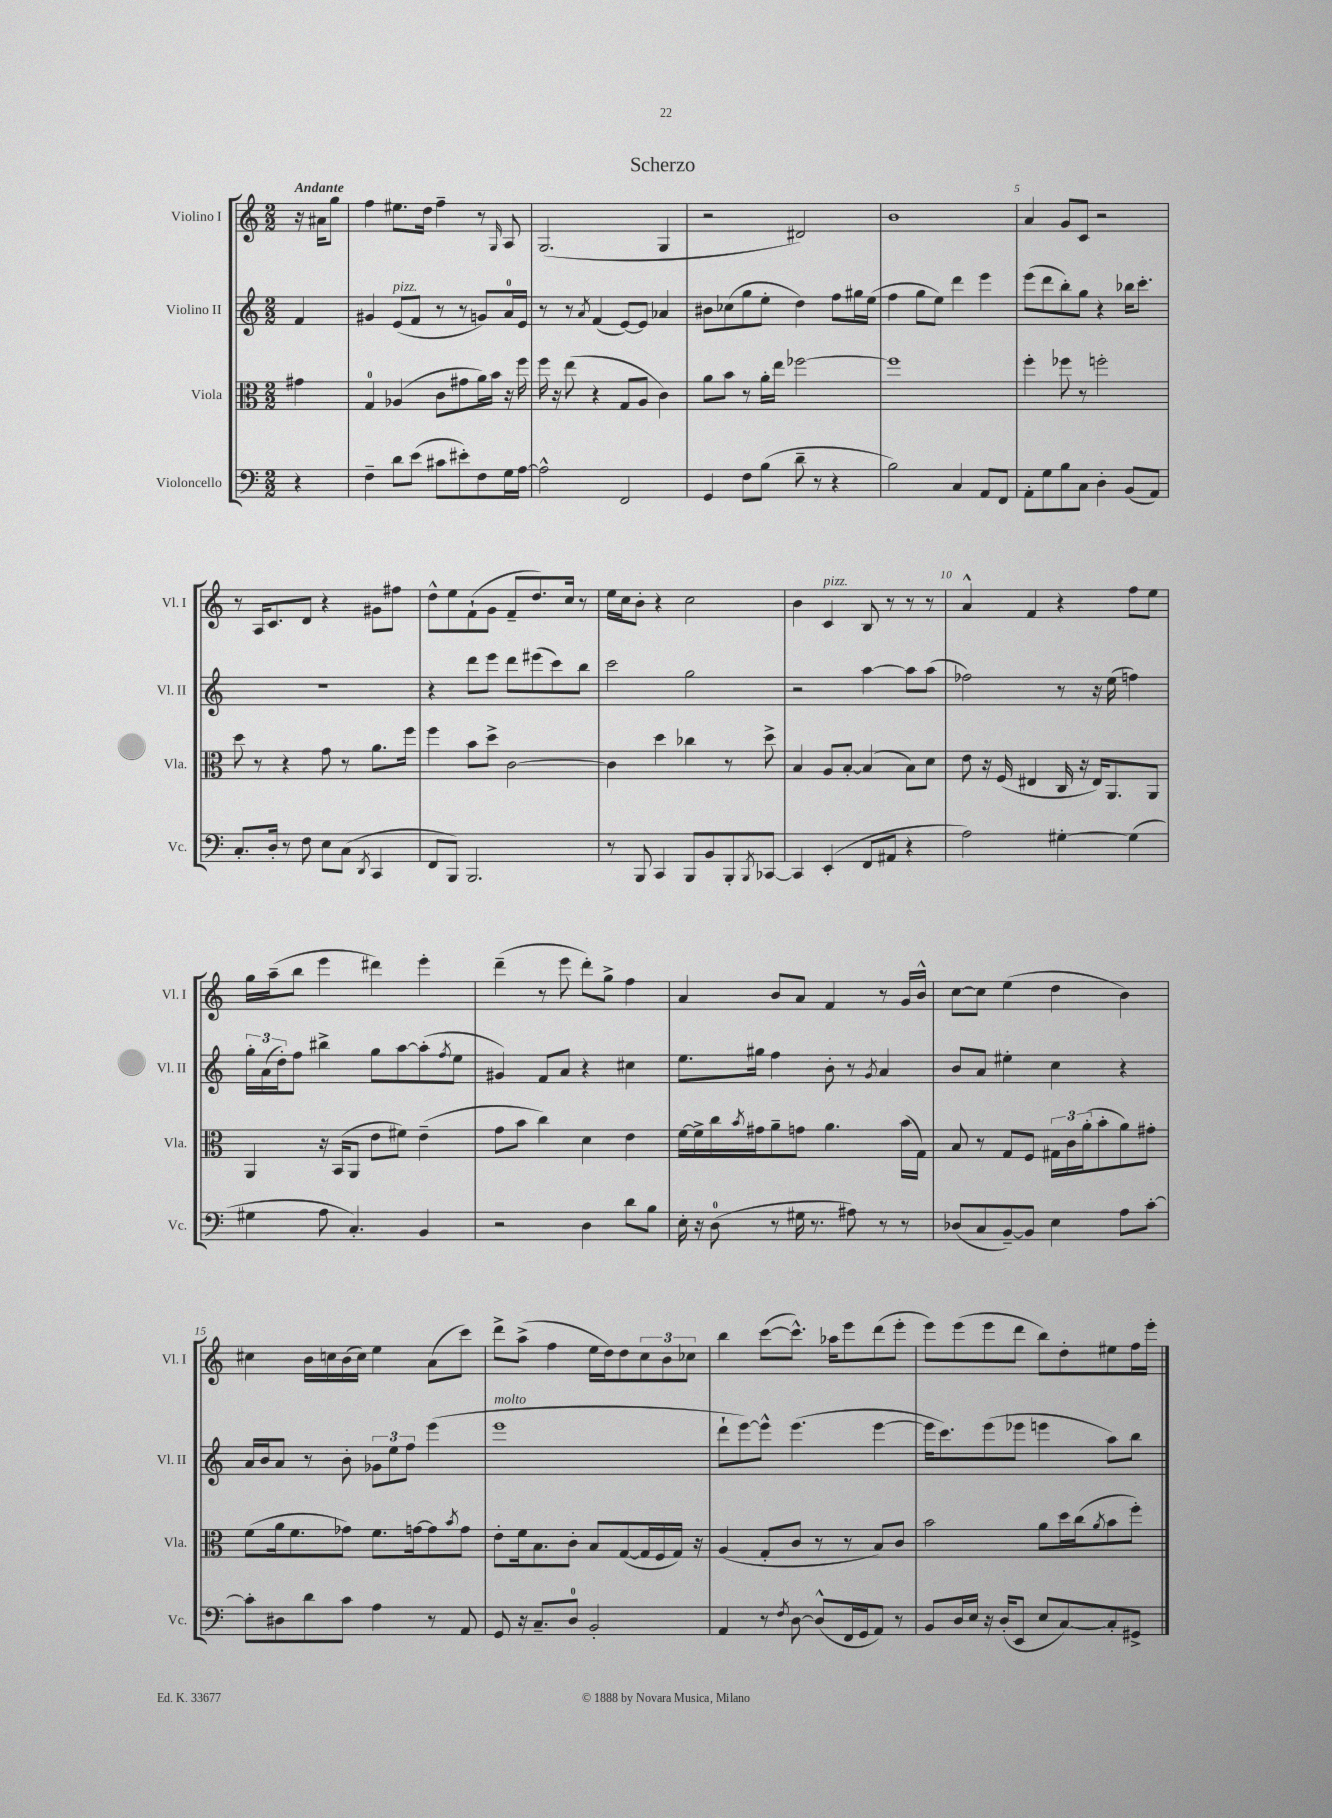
\header { title = "Scherzo" }
<<
\new StaffGroup <<
\new Staff = "s0" \with { instrumentName = "Violino I" shortInstrumentName = "Vl. I" } {
    \clef treble \key c \major \numericTimeSignature \time 2/2 \partial 4 \tempo "Andante"
    r16 ais'16 g''8 |
    f''4 eis''8. d''16 f''4-- r8 \grace { g16 } a8 |
    g2.( g4 |
    r2 dis'2) |
    b'1 |
    a'4 g'8 c'8 r2 |
    r8 a16 c'8. d'8 r4 gis'8 fis''8 |
    d''8-^ e''8 f'8-!( g'8 f'8-- d''8.) c''16 r8 |
    e''16 c''16 b'8-. r4 c''2 |
    b'4 c'4^\markup { \italic "pizz." } b8 r8 r8 r8 |
    a'4-^ f'4 r4 f''8 e''8 |
    g''16 a''16--( b''8 e'''4 dis'''4) e'''4-. |
    d'''4--( r8 e'''8 d'''8-.) g''8-> f''4 |
    a'4 b'8 a'8 f'4 r8 g'16 b'16-^ |
    c''8~ c''8 e''4( d''4 b'4) |
    cis''4 b'16 c''16 b'16( c''16) e''4 a'8( c'''8) |
    d'''8-> a''8->( f''4 e''16 d''16) d''8 \tuplet 3/2 { c''8 b'8 ces''8 } |
    b''4 c'''8~( c'''8.-^) aes''16 e'''8 d'''8( e'''8-. |
    e'''8) e'''8( e'''8 d'''8 b''8) d''8-. eis''8 f''16 e'''16-. \bar "|." |
}
\new Staff = "s1" \with { instrumentName = "Violino II" shortInstrumentName = "Vl. II" } {
    \clef treble \key c \major \numericTimeSignature \time 2/2 \partial 4
    f'4 |
    gis'4 e'8^\markup { \italic "pizz." }( f'8 r8 r8 g'8) a'16-0 e'16 |
    r8 r8 \acciaccatura { a'8 } f'4( e'8~) e'8 aes'4 |
    bis'8 ces''8( g''8 e''8-. d''4) f''8 gis''16 e''16( |
    f''4 g''8 e''8) d'''4 e'''4 |
    e'''8( d'''8 b''8-.) g''8 r4 bes''16 c'''8.-. |
    R1 |
    r4 d'''8 e'''8 d'''8 eis'''8( c'''8) b''8 |
    c'''2 g''2 |
    r2 a''4~ a''8 a''8( |
    fes''2) r8 r16 e''16( f''4) |
    \tuplet 3/2 { g''16-. a'16( d''16-.) } f''8 bis''4-> g''8 a''8~ a''8-.( \acciaccatura { f''8 } e''8 |
    gis'4) f'8 a'8 r4 cis''4 |
    e''8. gis''16 f''4 b'8-. r8 \acciaccatura { g'8 } a'4 |
    b'8 a'8 eis''4-. c''4 r4 |
    a'16 b'16 a'8 r8 b'8-. \tuplet 3/2 { ges'8 e''8 f''8 } e'''4( |
    e'''1^\markup { \italic "molto" } |
    d'''8-! e'''8~) e'''8-^ e'''4.( e'''4~ |
    e'''16 c'''8.) e'''8( ees'''8 e'''4 a''8) b''8 \bar "|." |
}
\new Staff = "s2" \with { instrumentName = "Viola" shortInstrumentName = "Vla." } {
    \clef alto \key c \major \numericTimeSignature \time 2/2 \partial 4
    gis'4 |
    g4-0 aes4( c'8 gis'8 a'16) b'16 r16 f''16 |
    f''16 r16 e''8( r4 g8 a8 c'4) |
    a'8 b'8 r8 a'16-. e''16 fes''2~ |
    fes''1 |
    f''4-. fes''8 r8 f''2-. |
    d''8 r8 r4 g'8 r8 a'8. f''16 |
    f''4 b'8 d''8-> c'2~ |
    c'4 d''4 ces''4 r8 d''8-> |
    b4 a8 b8~-. b4( b8) d'8 |
    e'8 r16 f16( eis4 c16 r16 eis16) a,8. a,8 |
    a,4 r16 b,16( a,8 e'8 fis'8) e'4--( |
    g'8 b'8 c''4) d'4 e'4 |
    f'16~ f'16-> c''16 \acciaccatura { b'8 } gis'16 a'8-- g'8 a'4. b'16( g16) |
    b8 r8 g8 f8 \tuplet 3/2 { gis16 c'16 a'16-.( } b'8-. a'8) gis'8-. |
    f'8( a'16 f'8. ges'8) f'8. g'16~ g'8 \acciaccatura { b'8 } g'8 |
    e'8-. f'16 b8. c'8-. b8 g8~( g16 f16 g16) r16 |
    a4( g8-. c'8 r8 r8 b8) c'8 |
    b'2 a'8 d''16 c''16( \acciaccatura { a'8 } b'8 f''8-.) \bar "|." |
}
\new Staff = "s3" \with { instrumentName = "Violoncello" shortInstrumentName = "Vc." } {
    \clef bass \key c \major \numericTimeSignature \time 2/2 \partial 4
    r4 |
    f4-- d'8 e'8( cis'8 eis'8-.) f8 g16 a16~ |
    a2-^ f,2 |
    g,4 f8 b8( d'8-- r8 r4 |
    b2) c4 a,8 f,8 |
    a,8-. g8 b8 c8 d4-. b,8( a,8) |
    c8.-. d16-. r8 f8 e8 c8( \acciaccatura { d,8 } c,4 |
    f,8 b,,8) b,,2. |
    r8 b,,8 c,4 b,,8 b,8 b,,8-. \acciaccatura { b,,8 } ces,8~ |
    ces,4 e,4-.( f,8 ais,8 r4 |
    a2) gis4~-. gis4( |
    gis4 a8 c4.-.) b,4 |
    r2 d4 d'8 b8 |
    e16-. r16 d8-0( r8 gis16 r8. ais8) r8 r8 |
    des8( c8 b,8~--) b,8 e4 a8 c'8~-. |
    c'8-. dis8 d'8 c'8 a4 r8 a,8 |
    g,8 r16 c8.-- d8-0 b,2-. |
    a,4 r8 \acciaccatura { f8 } d8~ d8-^( f,16 g,16 a,8) r8 |
    b,8 d16 e16 r16 d16-.( e,8 e8 c8~) c8-. gis,8-> \bar "|." |
}
>>
>>
\layout { \context { \Score \override BarNumber.break-visibility = ##(#f #t #t) barNumberVisibility = #(every-nth-bar-number-visible 5) } }
